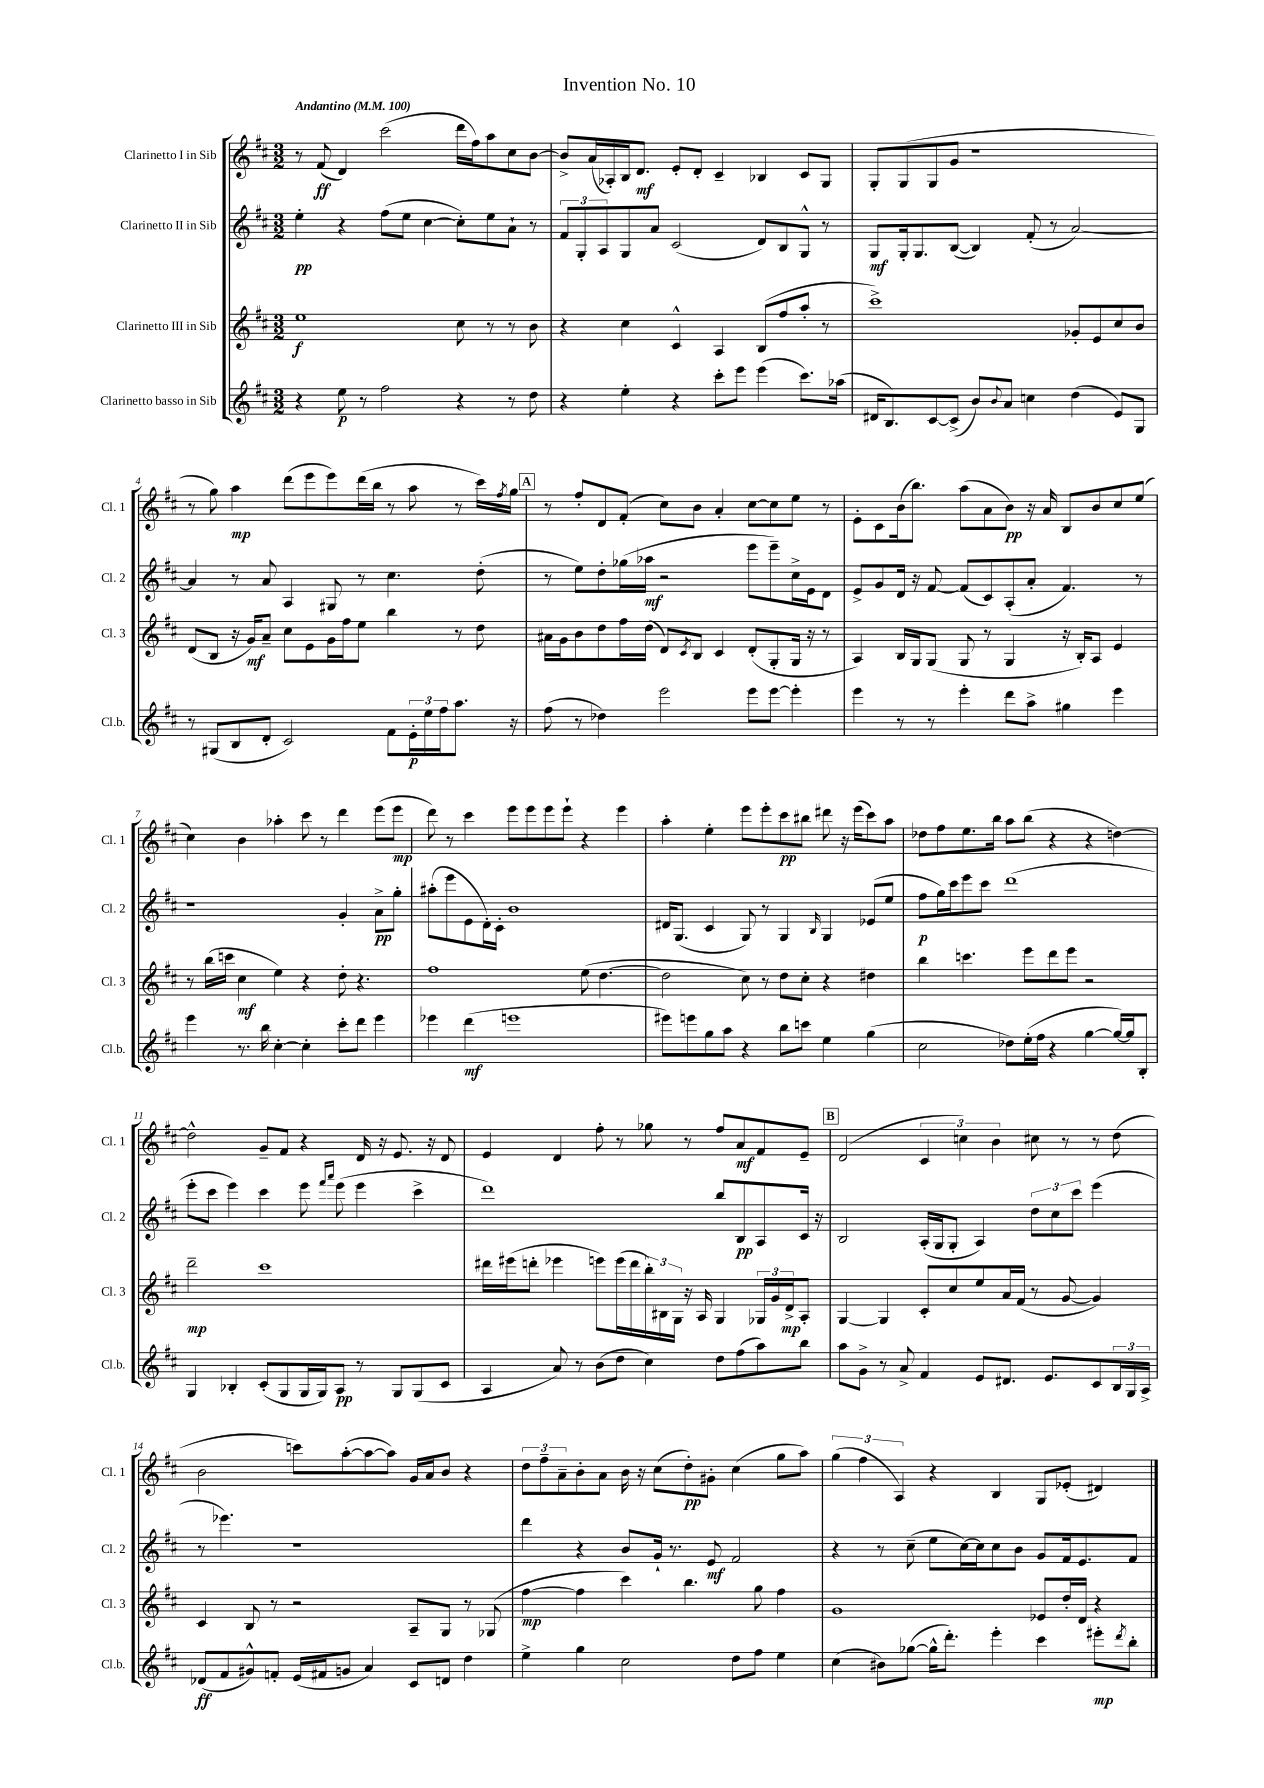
\header { title = "Invention No. 10" }
<<
\new StaffGroup <<
\new Staff = "s0" \with { instrumentName = "Clarinetto I in Sib" shortInstrumentName = "Cl. 1" } {
    \clef treble \key d \major \numericTimeSignature \time 3/2 \tempo "Andantino" 4 = 100
    r8 fis'8\ff( d'4) cis'''2( d'''16 fis''16) a''8 cis''8 b'8~ |
    b'8-> a'16( aes16-.) b16 d'8.\mf e'8-. d'8-. cis'4-- bes4 cis'8 g8 |
    g8-. g8( g8 g'8 r1 |
    r8 g''8) a''4\mp d'''8( e'''8 e'''8) d'''16( b''16 r8 a''8 r8 cis'''16) \acciaccatura { fis''8 } g''16 |
    \mark \markup { \box "A" } r8 fis''8-. d'8 fis'8-.( cis''8) b'8 a'4-. cis''8~ cis''8 e''8 r8 |
    e'8-. cis'8 b'16( b''8.) a''8( a'8 b'8\pp) r16 a'16 b8 b'8 cis''8 e''8( |
    cis''4) b'4 aes''4-. cis'''8 r8 d'''4 e'''8( e'''8\mp |
    d'''8) r8 cis'''4 e'''8 e'''8 e'''8 e'''8-! r4 e'''4 |
    a''4-. e''4-. e'''8 e'''8-. cis'''8\pp bis''8 dis'''8 r16 e'''16( cis'''8) a''8 |
    des''8 fis''8 e''8. b''16 a''8 b''8( r4 r4 d''4~) |
    d''2-^ g'8-- fis'8 r4 d'16 r16 e'8. r16 d'8 |
    e'4 d'4 fis''8-. r8 ges''8 r8 fis''8 a'8\mf fis'8 e'8-- |
    \mark \markup { \box "B" } d'2( \tuplet 3/2 { cis'4 c''4) b'4 } cis''8 r8 r8 d''8( |
    b'2 c'''8) a''8~-.( a''8~ a''8) g'16 a'16 b'8 r4 |
    \tuplet 3/2 { d''8 fis''8-- a'8-- } b'8-. a'8 b'16 r16 cis''8( d''8-.\pp) gis'8-. cis''4( g''8 a''8) |
    \tuplet 3/2 { g''4( fis''4 a4) } r4 b4 g8 ees'8-.( dis'4) \bar "|." |
}
\new Staff = "s1" \with { instrumentName = "Clarinetto II in Sib" shortInstrumentName = "Cl. 2" } {
    \clef treble \key d \major \numericTimeSignature \time 3/2
    e''4-.\pp r4 fis''8( e''8 cis''4~ cis''8-.) e''8 a'8-! r8 |
    \tuplet 3/2 { fis'8 g8-. a8 } g8 a'8 cis'2( d'8) b8 g8-^ r8 |
    g8\mf g16-. g8. b8~( b4) fis'8-.( r8 a'2~) |
    a'4 r8 a'8 a4 gis8 r8 cis''4. d''8-.( |
    \mark \markup { \box "A" } r8 e''8) d''8-. ges''16( aes''16\mf r2 e'''8 e'''8--) cis''16-> e'16 d'8 |
    e'8-> g'8 d'16 r16 fis'8~ fis'8( cis'8) a8-.( a'8-. fis'4.) r8 |
    r1 g'4-. a'8->\pp g''8-. |
    ais''8-.( e'''8 e'8 d'16-.) cis'16-. b'1 |
    dis'16 g8.( cis'4 g8) r8 g4 \grace { b16 } g4 ees'8( e''8 |
    fis''8\p g''16) cis'''16 e'''8 cis'''8 d'''1( |
    e'''8-. cis'''8 e'''4) cis'''4 e'''8 \grace { fis'''16 a'''16 } e'''8( e'''4 cis'''4-> |
    d'''1) b''8 b8\pp a8 cis'16 r16 |
    \mark \markup { \box "B" } b2 a16-.( g16 g8-. a4) \tuplet 3/2 { d''8 cis''8 cis'''8 } e'''4( |
    r8 ees'''4.) r1 |
    d'''4 r4 b'8 g'16-! r8. e'8\mf fis'2 |
    r4 r8 cis''8--( e''8 cis''16~) cis''16 cis''8 b'8 g'8 fis'16 e'8. fis'8 \bar "|." |
}
\new Staff = "s2" \with { instrumentName = "Clarinetto III in Sib" shortInstrumentName = "Cl. 3" } {
    \clef treble \key d \major \numericTimeSignature \time 3/2
    e''1\f cis''8 r8 r8 b'8 |
    r4 cis''4 cis'4-^ a4 b8( fis''8 a''8-. r8 |
    cis'''1->) ges'8-. e'8 cis''8 b'8 |
    d'8( b8 r16 g'16\mf) a'8-- cis''8 e'8 g'16 fis''16 e''8 b''4 r8 d''8 |
    \mark \markup { \box "A" } ais'16 g'16 b'8 d''8 fis''16 d''16( d'8) \acciaccatura { cis'8 } b8 cis'4 d'8-.( g8-. g16 r16 r8 |
    a4) b16 g16 g8( g8 r8 g4 r16 b16-.) a8 e'4 |
    r8 b''16( c'''16 cis''4\mf e''4) r4 d''8-. r4. |
    fis''1 e''8( d''4.~ |
    d''2 cis''8) r8 d''8 cis''8-. r4 dis''4 |
    b''4 c'''4. e'''8 d'''8 e'''8 r2 |
    d'''2--\mp cis'''1 |
    dis'''16 eis'''16( d'''8-. ees'''4 e'''8) e'''16( d'''16 \tuplet 3/2 { b''16-.) bis16 g16 } r16 a16 g4 \tuplet 3/2 { ges16 g'16 d'16->\mp } a8-. |
    \mark \markup { \box "B" } g4~ g4 cis'8-. cis''8 e''8 a'16 fis'16( r8 g'8~ g'4) |
    cis'4 b8 r8 r2 a8-- g8 r8 ges8( |
    fis''4~\mp fis''4 cis'''4) b''4. g''8 fis''4 |
    g'1 ees'8 d''16-. d'16 r4 \bar "|." |
}
\new Staff = "s3" \with { instrumentName = "Clarinetto basso in Sib" shortInstrumentName = "Cl.b." } {
    \clef treble \key d \major \numericTimeSignature \time 3/2
    r4 e''8\p r8 fis''2 r4 r8 d''8 |
    r4 e''4-. r4 cis'''8-. e'''8 e'''4( cis'''8.) aes''16( |
    dis'16 b8.) cis'8~ cis'8->( b'8) \appoggiatura { b'8 } a'8 c''4 d''4( e'8) g8 |
    r8 gis8( b8 d'8-. cis'2) fis'8 \tuplet 3/2 { e'16-.\p e''16 fis''16 } a''8. r16 |
    \mark \markup { \box "A" } fis''8( r8 des''4) e'''2 e'''8 e'''8~ e'''4-. |
    e'''4 r8 r8 e'''4-. d'''8 a''8-> gis''4 e'''4 |
    e'''4 r8. b''16 cis''4~-. cis''4-. cis'''8-. d'''8 e'''4 |
    ees'''4 d'''4\mf( e'''1 |
    eis'''8) e'''8 g''8 a''8 r4 b''8 c'''8 e''4 g''4( |
    cis''2 des''8) e''16-.( fis''16 r4 g''4~ g''16~) g''16 b8-. |
    g4 bes4-. cis'8-.( g8 g16 g16) a8\pp r8 g8 g8( cis'8 |
    a4 a'8) r8 b'8( d''8 cis''4) d''8 fis''8( a''8) b''8 |
    \mark \markup { \box "B" } a''8 g'8-> r8 a'8-> fis'4 e'8 dis'8. e'8. cis'8 \tuplet 3/2 { b16 g16 a16-> } |
    des'8\ff( fis'8 gis'8-^) f'8-. e'16( fis'16 g'8 a'4) cis'8 d'8 d''4 |
    e''4-> g''4 cis''2 d''8 fis''8 e''4 |
    cis''4( bis'8) ges''8~( ges''16-^ d'''8.-.) e'''4-. cis'''4 eis'''8-.\mp \acciaccatura { d'''8 } b''8-. \bar "|." |
}
>>
>>
